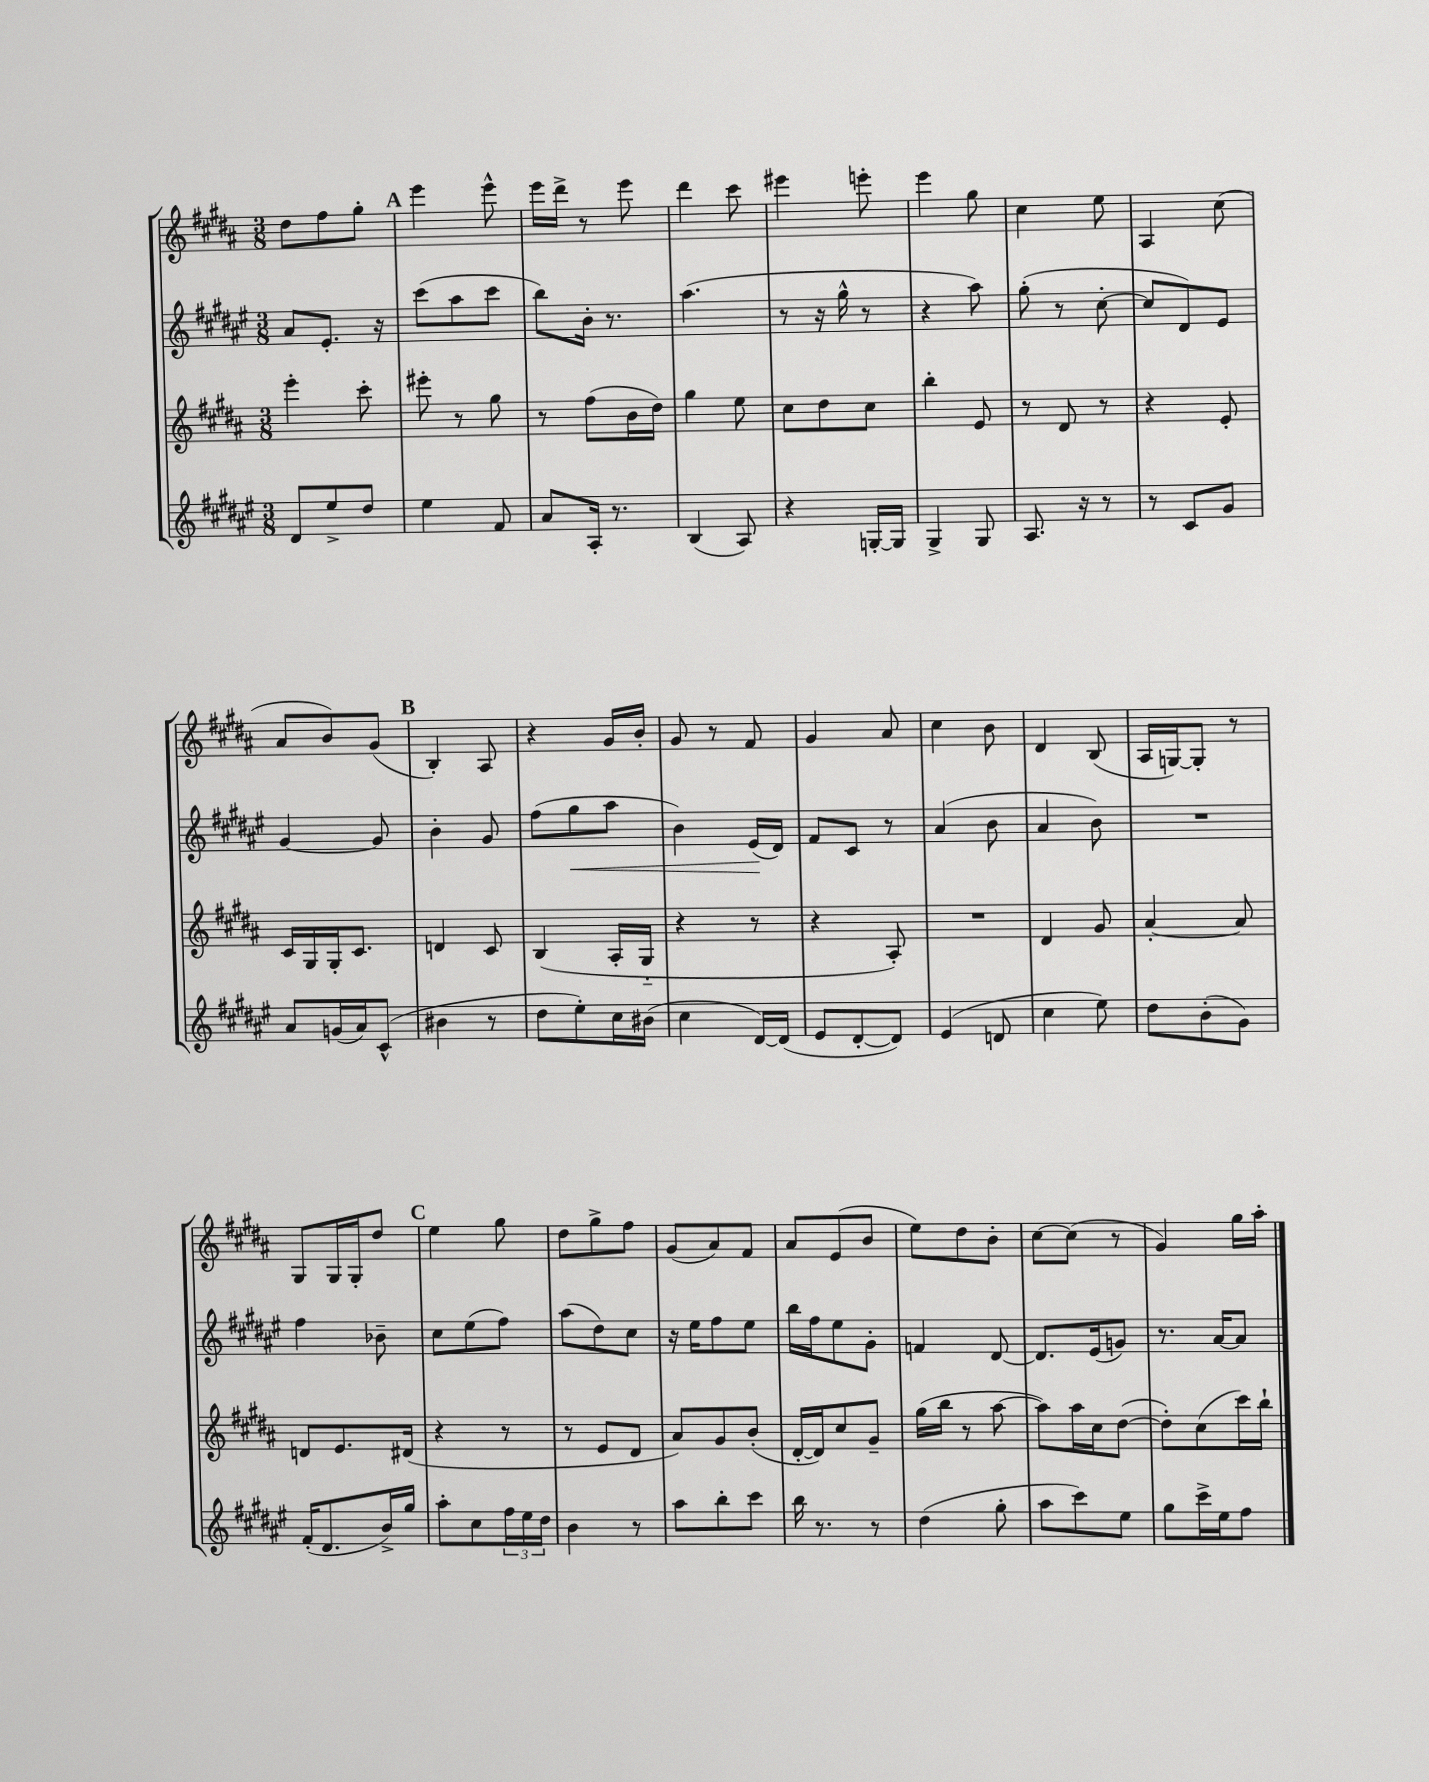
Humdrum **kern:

**kern	**kern	**kern	**dynam	**kern
*part4	*part3	*part2	*part2	*part1
*staff4	*staff3	*staff2	*staff2	*staff1
*clefG2	*clefG2	*clefG2	*	*clefG2
*k[f#c#g#d#a#e#]	*k[f#c#g#d#a#]	*k[f#c#g#d#a#e#]	*	*k[f#c#g#d#a#]
*M3/8	*M3/8	*M3/8	*	*M3/8
=94	=94	=94	=94	=94
8d#/L	4eee'\	8a#/L	.	8dd#\L
8ee#^/	.	8.e#'/J	.	8ff#\
8dd#/J	8ccc#'\	.	.	8gg#'\J
.	.	16r	.	.
!!LO:REH:place=s1:t=A
=95	=95	=95	=95	=95
4ee#\	8eee#X'\	(8ccc#\L	.	4eee\
.	8r	8aa#\	.	.
8f#/	8gg#\	8ccc#\J	.	8eee^^\
=96	=96	=96	=96	=96
8a#/L	8r	8bb\L)	.	16eee\LL
.	.	.	.	16ddd#^\JJ
16A#'/Jk	(8ff#\L	16b'\Jk	.	8r
8.r	.	8.r	.	.
.	16b\L	.	.	8eee\
.	16dd#\JJ)	.	.	.
=97	=97	=97	=97	=97
(4B/	4gg#\	(4.aa#\	.	4ddd#\
8A#/)	8ee\	.	.	8ccc#\
=98	=98	=98	=98	=98
4r	8cc#\L	8r	.	4eee#X\
.	8dd#\	16r	.	.
.	.	16gg#^^\	.	.
[16Gn'/LL	8cc#\J	8r	.	8eeen'\
16G/JJ]	.	.	.	.
=99	=99	=99	=99	=99
4G#^/	4bb'\	4r	.	4eee\
8G#/	8e/	8aa#\)	.	8gg#\
=100	=100	=100	=100	=100
8.A#/	8r	(8gg#'\	.	4cc#\
.	8d#/	8r	.	.
16r	.	.	.	.
8r	8r	[8cc#'\	.	8ee\
=101	=101	=101	=101	=101
8r	4r	8cc#/L]	.	4A#/
8c#/L	.	8d#/)	.	.
8g#/J	8e'/	8e#/J	.	(8cc#\
!!LO:LB:g=z
=102	=102	=102	=102	=102
8a#/L	16c#/LL	[4g#/	.	8a#/L
.	16G#/	.	.	.
(16gn/L	16G#'/J	.	.	8b/)
16a#/J)	8.c#/J	.	.	.
(8c#^^/J	.	8g#/]	.	(8g#/J
!!LO:REH:place=s1:t=B
=103	=103	=103	=103	=103
4b#X\	4dn/	4b'\	.	4B'/)
8r	8c#/	8g#/	.	8A#/
=104	=104	=104	=104	=104
8dd#\L	(4B/	(8ff#\L	.	4r
!	!	!	!LO:HP:b	!
8ee#'\)	.	8gg#\	<	.
16cc#\L	16A#'/LL	8aa#\J	.	16g#/LL
(16b#X\JJ	16G#/JJ	.	.	16b'/JJ
=105	=105	=105	=105	=105
4cc#\	4r	4b\)	.	8g#/
.	.	.	.	8r
[16d#/LL)	8r	(16e#/LL	.	8f#/
(16d#/JJ]	.	16d#/JJ)	[	.
=106	=106	=106	=106	=106
8e#/L	4r	8f#/L	.	4g#/
[8d#'/	.	8c#/J	.	.
8d#/J])	8A#'/)	8r	.	8a#/
=107	=107	=107	=107	=107
(4e#/	4.r	(4a#/	.	4cc#\
8dn/	.	8b\	.	8b\
=108	=108	=108	=108	=108
4cc#\	4d#/	4a#/	.	4d#/
8ee#\)	8g#/	8b\)	.	(8B/
=109	=109	=109	=109	=109
8dd#\L	[4a#'/	4.r	.	16A#/LL
.	.	.	.	[16Gn/J)
(8b'\	.	.	.	8G'/J]
8g#\J)	8a#/]	.	.	8r
!!LO:LB:g=z
=110	=110	=110	=110	=110
(16f#'/KL	8dn/L	4ff#\	.	8G#/L
8.d#/	.	.	.	.
.	8.e/	.	.	16G#/L
.	.	.	.	16G#'/J
16b^/L)	.	8b-X~\	.	8dd#/J
16gg#/JJ	(16d#X/Jk	.	.	.
!!LO:REH:place=s1:t=C
=111	=111	=111	=111	=111
8aa#'\L	4r	8cc#\L	.	4ee\
8cc#\	.	(8ee#\	.	.
24ff#\L	8r	8ff#\J)	.	8gg#\
24ee#\	.	.	.	.
24dd#\JJ	.	.	.	.
=112	=112	=112	=112	=112
4b\	8r	(8aa#\L	.	8dd#\L
.	8e/L	8dd#\)	.	8gg#^\
8r	8d#/J	8cc#\J	.	8ff#\J
=113	=113	=113	=113	=113
8aa#\L	8a#/L)	16r	.	(8g#/L
.	.	16ee#\KL	.	.
8bb'\	8g#/	8ff#\	.	8a#/)
8ccc#\J	(8b'/J	8ee#\J	.	8f#/J
=114	=114	=114	=114	=114
16bb\	[16d#'/LL	16bb\LL	.	8a#/L
8.r	16d#/J])	16ff#\J	.	.
.	8cc#/	8ee#\	.	(8e/
8r	8g#~/J	8g#'\J	.	8b/J
=115	=115	=115	=115	=115
(4dd#\	(16gg#\LL	4fn/	.	8ee\L)
.	16bb\JJ	.	.	.
.	8r	.	.	8dd#\
8gg#'\	[8aa#\	[8d#/	.	8b'\J
=116	=116	=116	=116	=116
8aa#\L	8aa#\L])	8.d#/L]	.	[8cc#\L
8ccc#\)	16aa#\L	.	.	(8cc#\J]
.	16cc#\J	(16e#/k	.	.
8ee#\J	([8dd#\J	8gn/J)	.	8r
=117	=117	=117	=117	=117
8gg#\L	8dd#'\L])	8.r	.	4g#/)
16ccc#^\L	(8cc#\	.	.	.
16ee#\J	.	[16a#/KL	.	.
8ff#\J	16ccc#\L)	8a#/J]	.	16gg#\LL
.	16bb`\JJ	.	.	16aa#'\JJ
==	==	==	==	==
*-	*-	*-	*-	*-
